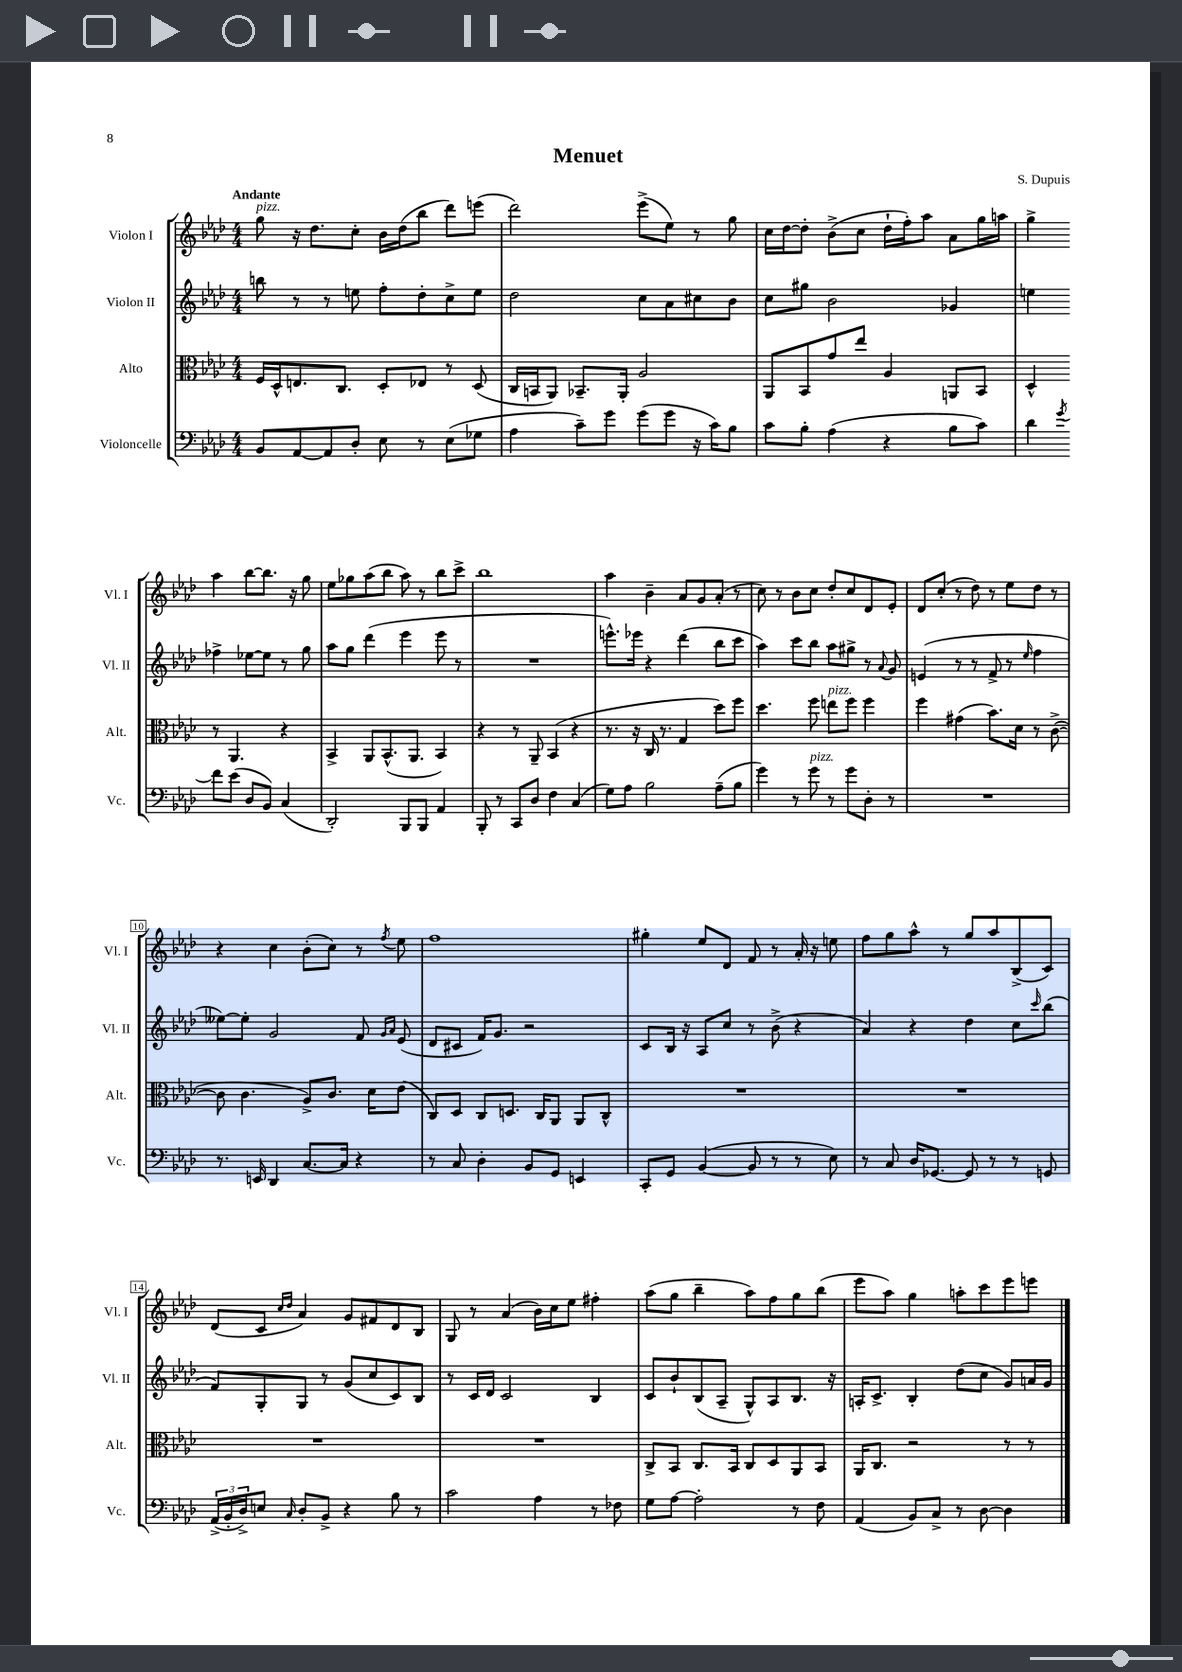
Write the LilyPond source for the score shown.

\header { title = "Menuet" composer = "S. Dupuis" }
<<
\new StaffGroup <<
\new Staff = "s0" \with { instrumentName = "Violon I" shortInstrumentName = "Vl. I" } {
    \clef treble \key aes \major \numericTimeSignature \time 4/4 \tempo "Andante"
    g''8^\markup { \italic "pizz." } r16 des''8. c''8-. bes'16 des''16( bes''8 des'''8) e'''8( |
    des'''2) ees'''8->( ees''8) r8 g''8 |
    c''16 des''16~ des''8-. bes'8->( c''8 des''16-! f''16-.) aes''8 aes'8 g''16 a''16 |
    g''4-> aes''4 bes''8~ bes''8. r16 g''8 |
    ees''8 ges''8 aes''8( bes''8 aes''8) r8 bes''8 c'''8-> |
    bes''1 |
    aes''4 bes'4-- aes'8 g'8 aes'8-.( r8 |
    c''8) r8 bes'8 c''8 des''8-. c''8 des'8 ees'8-. |
    des'8 c''8-.( r8 des''8) r8 ees''8 des''8 r8 |
    r4 c''4 bes'8-.( c''8) r8 \acciaccatura { f''8 } ees''8 |
    f''1 |
    gis''4-. ees''8 des'8 f'8 r8 aes'16-. r16 e''8 |
    f''8 g''8 aes''8-^ r8 g''8 aes''8 bes8->( c'8) |
    des'8( c'8 \grace { c''16 des''16 } aes'4) g'8 fis'8 des'8 bes8 |
    g8 r8 aes'4( bes'16) c''16 ees''8 fis''4-. |
    aes''8( g''8 bes''4-- aes''8) f''8 g''8 bes''8( |
    ees'''8 aes''8) g''4 a''8-. c'''8 ees'''8 e'''8 \bar "|." |
}
\new Staff = "s1" \with { instrumentName = "Violon II" shortInstrumentName = "Vl. II" } {
    \clef treble \key aes \major \numericTimeSignature \time 4/4
    b''8 r8 r8 e''8 f''8-. des''8-. c''8-> e''8 |
    des''2 c''8 aes'8 cis''8 bes'8 |
    c''8 gis''8 bes'2 ges'4 |
    e''4 fes''4-> ees''8~ ees''8 r8 g''8 |
    aes''8 g''8 des'''4( ees'''4 ees'''8 r8 |
    R1 |
    e'''8.-^) ees'''16 r4 des'''4( bes''8 c'''8 |
    aes''4) c'''8 bes''8 aes''8 gis''8-> r8 \appoggiatura { aes'8 } g'8 |
    e'4( r8 r8 f'8-> r8 \grace { ees''16 } f''4 |
    eeses''8~) eeses''8-. g'2 f'8 \grace { g'16 aes'16 } ees'8( |
    des'8 cis'8 f'16) g'8. r2 |
    c'8 bes16 r16 aes8 c''8 r8 bes'8->( r4 |
    aes'4) r4 des''4 c''8 \grace { c'''16 } bes''8( |
    f'8) g8-. g8 r8 g'8( c''8 c'8) bes8 |
    r8 c'16 des'16 c'2 bes4 |
    c'8 bes'8-! bes8( aes8-- g8-^) aes8 bes8. r16 |
    a16-. c'8.-> bes4-. des''8( c''8 g'8) a'16 g'16 \bar "|." |
}
\new Staff = "s2" \with { instrumentName = "Alto" shortInstrumentName = "Alt." } {
    \clef alto \key aes \major \numericTimeSignature \time 4/4
    f16 des16-^ e8. c8. des8-. ees8 r8 des8( |
    c16 b,16 aes,8) bes,8.-- aes,16-. aes2 |
    aes,8 bes,8 g'8 ees''8 aes4 a,8 bes,8 |
    des4-^ r8 aes,4. r4 |
    bes,4-> aes,8 bes,8.-^( aes,8. bes,4) |
    r4 r8 aes,8-- bes,4( r4 |
    r8. r16 c16 r8. g4 des''8) f''8 |
    des''4. f''8 e''8^\markup { \italic "pizz." } f''8 f''4 |
    f''4 gis'4( bes'8.) des'16 r8 c'8~->( |
    c'8 c'4. aes8->) c'8. des'16 ees'8( |
    c8) des8 c8 d8. c16 aes,8 aes,8 c8-^ |
    R1 |
    R1 |
    R1 |
    R1 |
    c8-> bes,8 c8. bes,16 c8 des8 aes,8 bes,8 |
    aes,16 c8. r2 r8 r8 \bar "|." |
}
\new Staff = "s3" \with { instrumentName = "Violoncelle" shortInstrumentName = "Vc." } {
    \clef bass \key aes \major \numericTimeSignature \time 4/4
    bes,8 aes,8~ aes,8 des8-. ees8 r8 ees8( ges8 |
    aes4 c'8--) g'8 g'8( g'8 r16 c'16) bes8 |
    c'8 bes8-. aes4( r4 bes8 c'8) |
    des'4 \acciaccatura { g'8 } f'8 ees'8( des8 bes,8) c4( |
    des,2-.) bes,,8 bes,,8 aes,4 |
    bes,,8-. r8 c,8 des8 f4 c4( |
    g8) aes8 bes2 aes8--( bes8 |
    g'4) r8 g'8^\markup { \italic "pizz." } r8 g'8 des8-. r8 |
    R1 |
    r8. e,16 des,4 c8.~ c16 r4 |
    r8 c8 des4-. bes,8 g,8 e,4 |
    c,8-. g,8 bes,4~( bes,8 r8 r8 ees8) |
    r8 c8 des16 ges,8.~ ges,8 r8 r8 g,8 |
    \tuplet 3/2 { aes,16->( bes,16-. des16->) } e8 \grace { c16 } des8-. bes,8-> r4 bes8 r8 |
    c'2 aes4 r8 fes8 |
    g8 aes8~ aes2-. r8 f8 |
    aes,4( bes,8) c8-> r8 des8~ des4 \bar "|." |
}
>>
>>
\layout { \context { \Score \override BarNumber.stencil = #(make-stencil-boxer 0.1 0.3 ly:text-interface::print) } }
